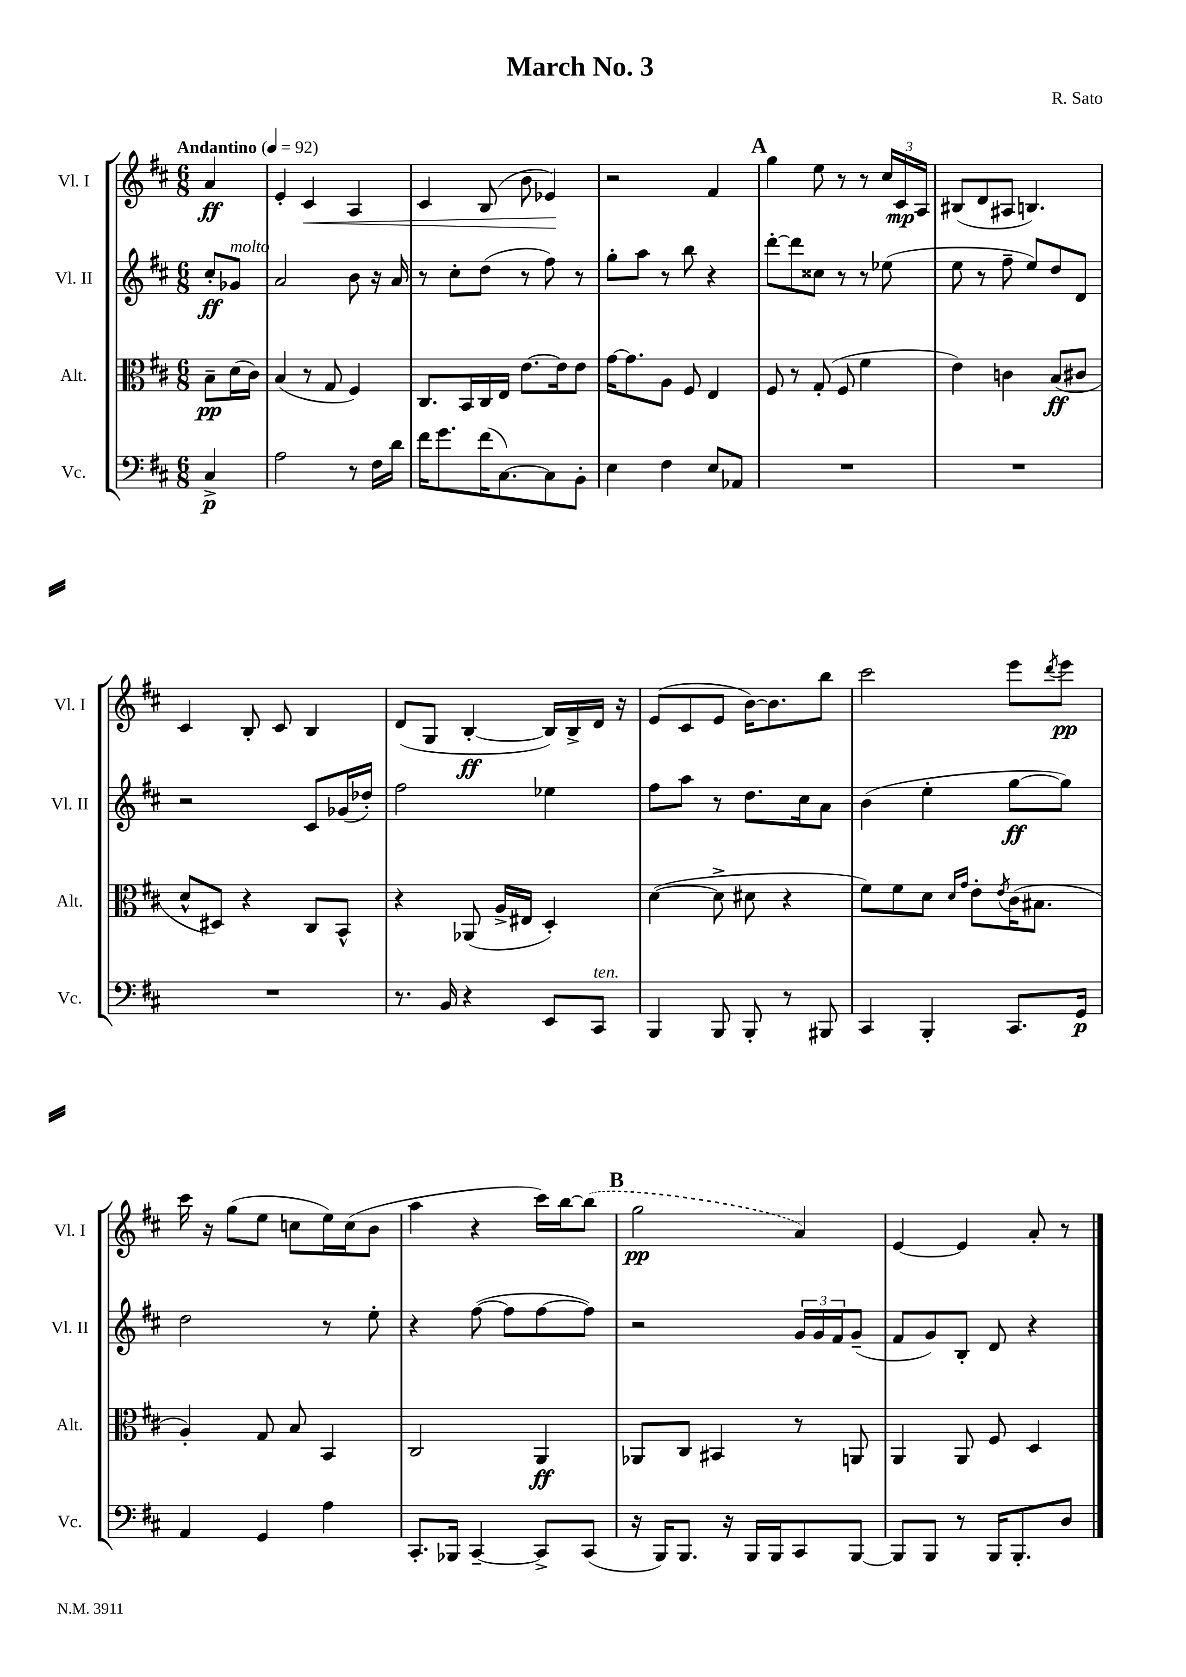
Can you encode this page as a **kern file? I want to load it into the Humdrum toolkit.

**kern	**kern	**kern	**kern
*staff4	*staff3	*staff2	*staff1
*clefF4	*clefC3	*clefG2	*clefG2
*k[f#c#]	*k[f#c#]	*k[f#c#]	*k[f#c#]
*M6/8	*M6/8	*M6/8	*M6/8
*MM92	*MM92	*MM92	*MM92
4C#^	8B~	8cc#'	4a
.	(16d	8g-	.
.	16c#)	.	.
=	=	=	=
2A	(4B	2a	4e'
.	8r	.	4c#
.	8G	.	.
8r	4F#)	8b	4A
16F#	.	16r	.
16d	.	16a	.
=	=	=	=
16f#	8.C#	8r	4c#
8.g	.	.	.
.	.	8cc#'	.
.	16BB	.	.
(16f#	16C#	(8dd	(8B
[8.C#)	16E	.	.
.	[8.e	8r	8b
8C#]	.	8ff#)	4e-)
.	16e]	.	.
8BB'	8e	8r	.
=	=	=	=
4E	[16g	8gg'	2r
.	8.g]	.	.
.	.	8aa	.
4F#	8A	8r	.
.	8F#	8bb	.
8E	4E	4r	4f#
8AA-	.	.	.
=	=	=	=
2.r	8F#	[8ddd'	4gg
.	8r	8ddd]	.
.	(8G'	8cc##	8ee
.	8F#	8r	8r
.	4f#	8r	8r
.	.	(8ee-	24cc#
.	.	.	24c#
.	.	.	24A
=	=	=	=
2.r	4e)	8ee	(8B#
.	.	8r	8d
.	4c	8ff#~	8A#
.	.	8ee)	4.B)
.	(8B	8dd	.
.	8c#	8d	.
=	=	=	=
2.r	8d^^	2r	4c#
.	8D#)	.	.
.	4r	.	8B'
.	.	.	8c#
.	8C#	8c#	4B
.	8BB^^	(16g-	.
.	.	16dd-')	.
=	=	=	=
8.r	4r	2ff#	(8d
.	.	.	8G
16BB	.	.	.
4r	(8AA-	.	[4B'
.	16A^	.	.
.	16E#	.	.
8EE	4D')	4ee-	16B])
.	.	.	16B^
8CC#	.	.	16d
.	.	.	16r
=	=	=	=
4BBB	([4d	8ff#	(8e
.	.	8aa	8c#
8BBB	8d^]	8r	8e
8BBB'	8d#	8.dd	[16b)
.	.	.	8.b]
8r	4r	.	.
.	.	16cc#	.
8BBB#	.	8a	8bb
=	=	=	=
4CC#	8f#)	(4b	2ccc#
.	8f#	.	.
4BBB'	8d	4ee'	.
.	16qqd	.	.
.	16qqg	.	.
.	8e'	.	.
.	8qe	.	.
8.CC#	(16c#	[8gg	8eee
.	8.B#	.	.
.	.	.	8qddd
.	.	8gg])	8eee
16GG	.	.	.
=	=	=	=
4AA	4A')	2dd	16ccc#
.	.	.	16r
.	.	.	(8gg
4GG	8G	.	8ee
.	8B	.	8cc
4A	4BB	8r	16ee)
.	.	.	(16cc
.	.	8ee'	8b
=	=	=	=
8.CC#'	2C#	4r	4aa
16BBB-	.	.	.
[4CC#~	.	([8ff#	4r
.	.	8ff#]	.
8CC#^]	4AA	[8ff#	16ccc#)
.	.	.	[16bb
(8CC#	.	8ff#])	(8bb]
=	=	=	=
16r	8AA-	2r	2gg
16BBB)	.	.	.
8.BBB	8C#	.	.
.	4BB#	.	.
16r	.	.	.
16BBB	.	.	.
16BBB	.	.	.
8CC#	8r	24g	4a)
.	.	24g	.
.	.	24f#	.
[8BBB	8AA	(8g~	.
=	=	=	=
8BBB]	4AA	8f#	[4e
8BBB	.	8g)	.
8r	8AA	8B'	4e]
16BBB	8F#	8d	.
8.BBB'	.	.	.
.	4D	4r	8a'
8D	.	.	8r
==	==	==	==
*-	*-	*-	*-
